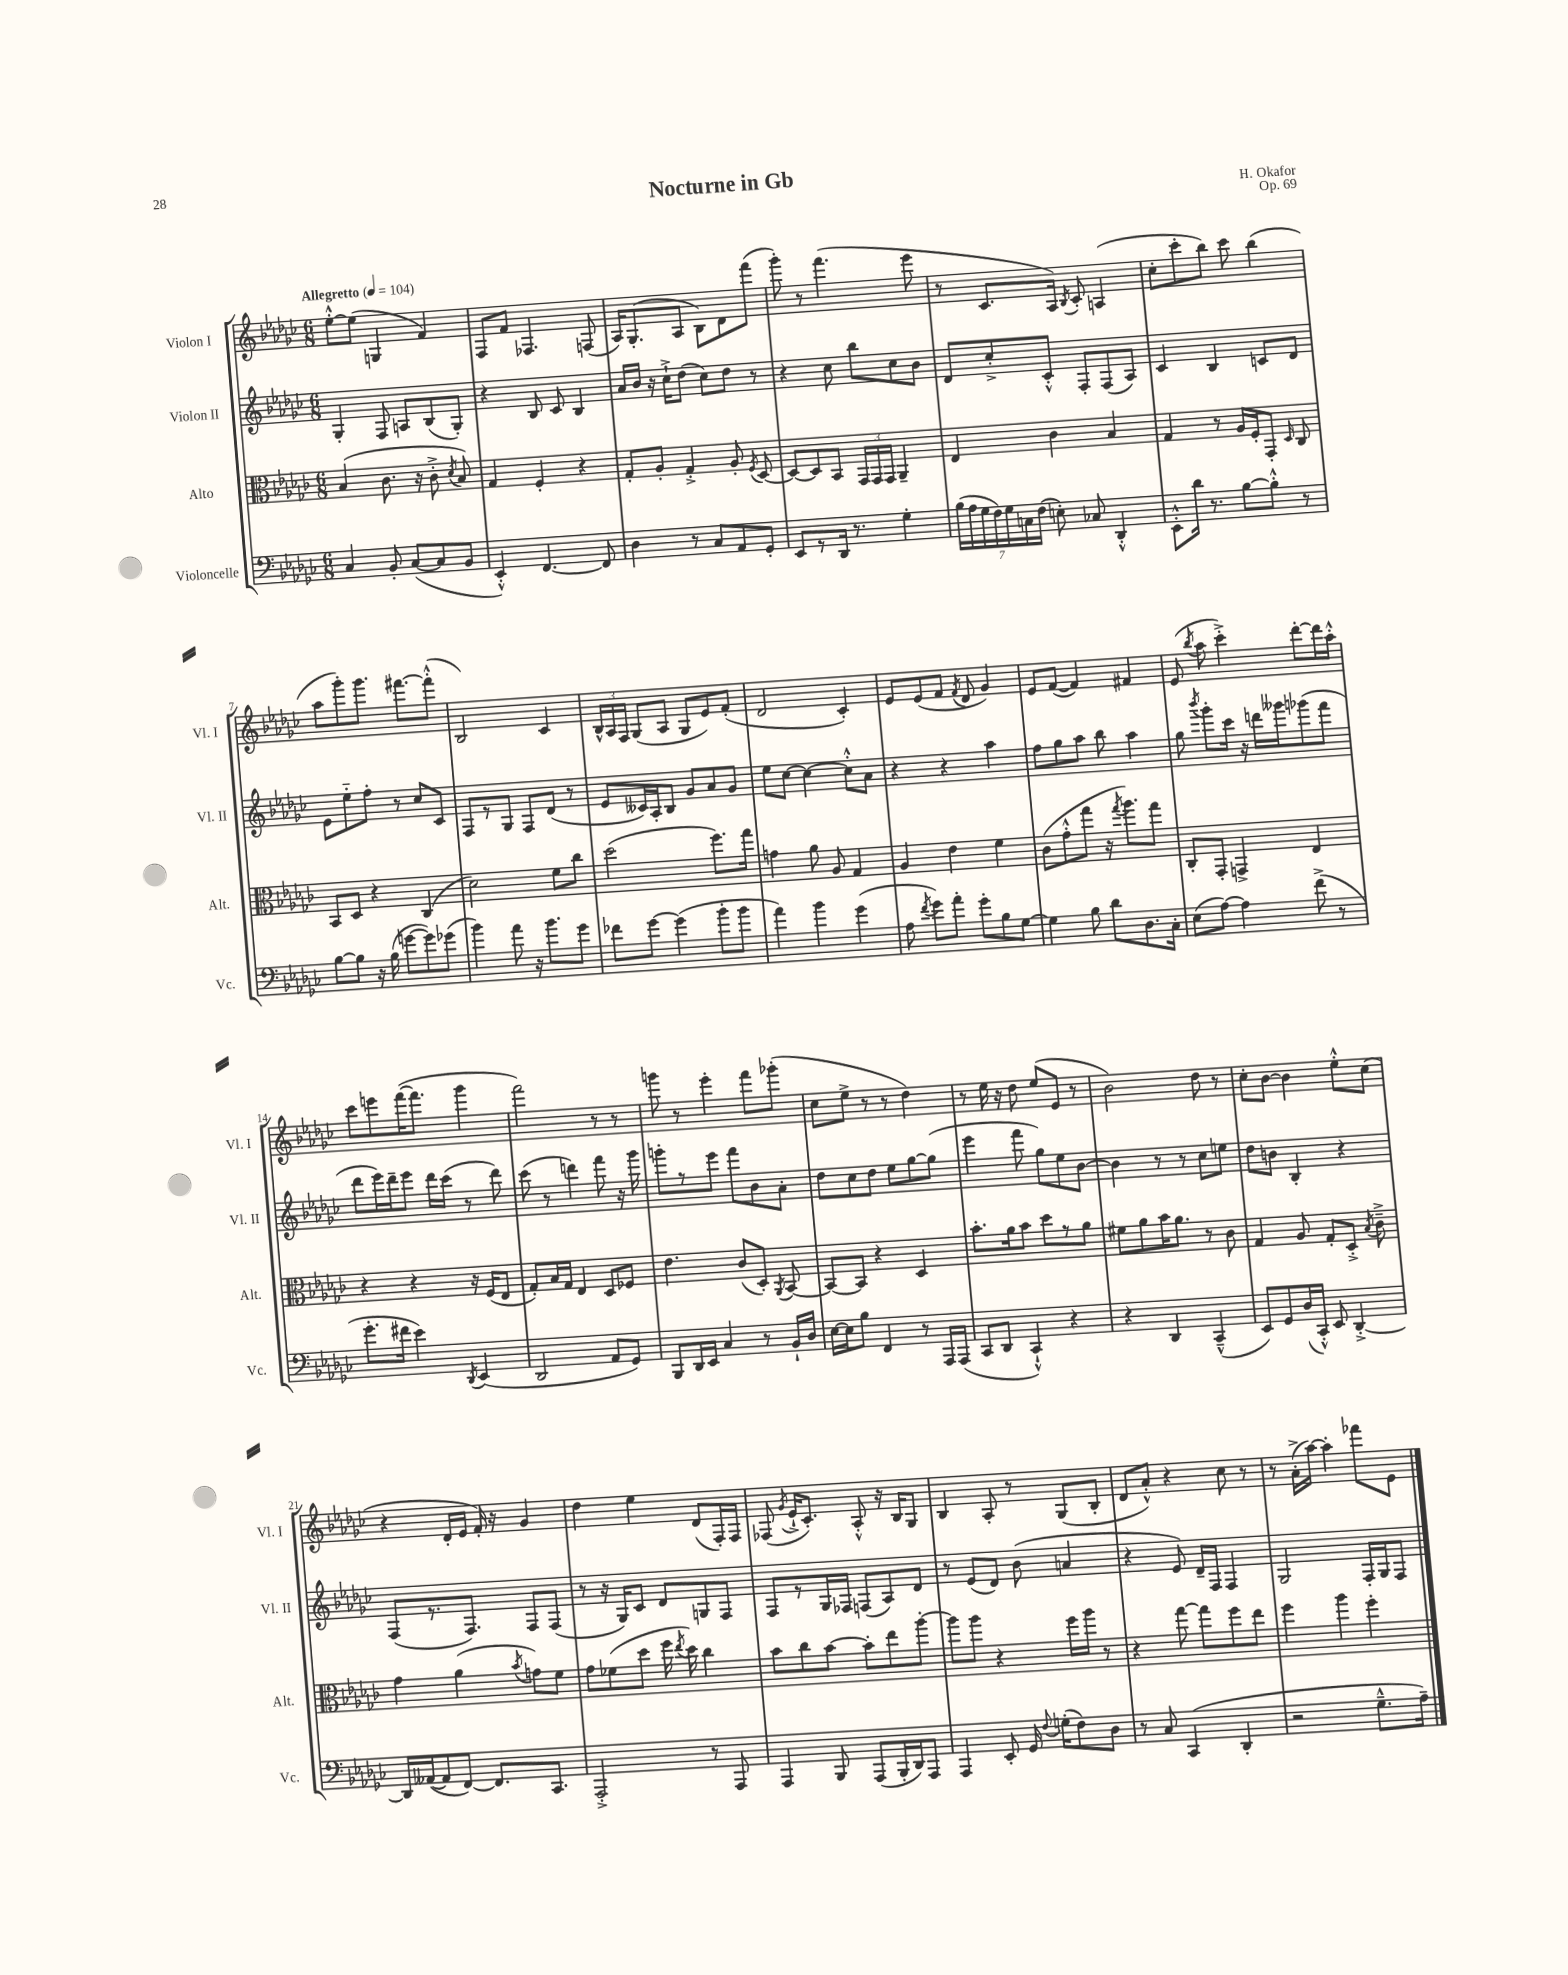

**kern	**kern	**kern	**kern
*staff4	*staff3	*staff2	*staff1
*clefF4	*clefC3	*clefG2	*clefG2
*k[b-e-a-d-g-c-]	*k[b-e-a-d-g-c-]	*k[b-e-a-d-g-c-]	*k[b-e-a-d-g-c-]
*M6/8	*M6/8	*M6/8	*M6/8
*MM104	*MM104	*MM104	*MM104
4C-	(4B-	4G-'	[8ee-'^^
.	.	.	(8ee-]
8BB-'	8.c-	8F	4G
([8C-	.	8A	.
.	16r	.	.
8C-]	8c-'^	(8B-	4f)
.	8qd-	.	.
8BB-	8B-)	8G-')	.
=	=	=	=
4EE-'^^)	4G-	4r	8F
.	.	.	8f
[4.FF	4F'	8B-	4.F-
.	.	8c-	.
.	4r	4B-	.
8FF]	.	.	(8F
=	=	=	=
4D-	8G-'	16a-	16A-)
.	.	16b-	(8.G-'
.	8A-'	16r	.
.	.	16cc-`^	.
8r	4G-'^	(8dd-	8A-
8C-	.	8cc-)	8B-)
8AA-	8A-'	8dd-	8d-
.	8qF	.	.
8GG-'	[8D-	8r	(8fff
=	=	=	=
8EE-	8D-_	4r	8ggg-')
8r	8D-]	.	8r
16DD-	8BB-	8cc-	(4.fff
8.r	.	.	.
.	24GG-	8bb-	.
.	24GG-	.	.
.	24GG-	.	.
4G-'	4AA-~	8cc-	.
.	.	8b-	8eee-
=	=	=	=
(28B-	4E-	8d-	8r
28A-	.	.	.
28G-	.	.	.
28F)	.	.	.
.	.	8cc-'^	8.c-
28G-	.	.	.
28C	.	.	.
(28F	.	.	.
8E')	4c-	8c-'^^	.
.	.	.	16A-)
.	.	.	8qB-
8C-	.	8F'	8c-'
4DD-'^^	4B-	(8F	(4A
.	.	8A-)	.
=	=	=	=
8EE-'^^	4G-	4c-	8cc-'
16d-	.	.	8ccc-'
8.r	.	.	.
.	8r	4B-	8bb-)
[8B-	16A-	.	8ccc-
.	16F'	.	.
8B-'^^]	8GG-'	8c	(4bb-
.	16qqD-	.	.
8r	8C-	8d-	.
=	=	=	=
[8B-	8BB-	8e-	8aa-
8B-]	8D-	8ee-'~	8ggg-')
16r	4r	8ff'	8.ggg-
(16B-	.	.	.
[8g	.	8r	.
.	.	.	[8.fff#
8g])	(4C-	8cc-	.
(8g-	.	8c-	(8fff#'^^]
=	=	=	=
4b-)	2d-)	8F	2B-)
.	.	8r	.
8a-	.	8G-	.
16r	.	8F	.
8.b-	.	.	.
.	8f	(8d-	4c-
8g-	8cc-	8r	.
=	=	=	=
8f-	(2dd-	8e-	24B-^^
.	.	.	24A-
.	.	.	24F
[8g-	.	16c--)	(8G-
.	.	16A-'	.
(4g-]	.	8B-	8A-
.	.	8g-	8G-
8b-'	8.ff)	8a-	8e-)
8b-	.	8g-	(8f'
.	16gg-	.	.
=	=	=	=
4a-)	4g	8ee-	2d-
.	.	[8cc-	.
4b-	8a-	4cc-_	.
.	8A-	.	.
(4g-	4G-	8cc-'^^]	4c-')
.	.	8a-	.
=	=	=	=
8A-	4A-	4r	8e-
8qf	.	.	.
8g-)	.	.	(8e-
8a-'	4e-	4r	8f
.	.	.	8qf
8g-'	.	.	8d-
8B-	4f	4aa-	4g-)
[8G-	.	.	.
=	=	=	=
4G-]	(8c-	8ff	8e-
.	8g-'^^	8gg-	([8f
8B-	8gg-	8aa-	4f])
8d-	16r	8bb-	.
.	8qgg-	.	.
.	8.aa-)	.	.
8.D-	.	4aa-	4f#
.	8gg-	.	.
16C-'	.	.	.
=	=	=	=
(8E-	8C-'	8gg-	(8e-
.	.	8qbbb-	8qbb-
[8A-)	8GG-'	8ggg-'	8aa-
4A-]	4GG^	16ccc-	4ccc-'^)
.	.	16r	.
.	.	16ddd	.
.	.	16ggg--	.
(8f^	4E-	(8ggg-	[8ddd-'
8r	.	8fff	16ddd-]
.	.	.	16aa-'^^
=	=	=	=
8.g-'	4r	8ddd-	8ccc-
.	.	16eee-)	8eee
16f#	.	16ddd-~	.
4e-)	4r	8eee-	([16fff
.	.	.	8.fff]
.	.	16ddd-	.
.	.	(16ccc-	.
8qDD-	.	.	.
(4EE-	16r	8r	4ggg-
.	(16F	.	.
.	8E-	8ddd-)	.
=	=	=	=
2DD-	8G-')	(8ccc-	2fff)
.	16B-	8r	.
.	16G-	.	.
.	4E-	4ddd)	.
8AA-	8D-	8fff	8r
8GG-)	8F-	16r	8r
.	.	16ggg-	.
=	=	=	=
8BBB-	4.e-	8ggg'	8ggg
16DD-	.	8r	8r
16EE-	.	.	.
4C-	.	8eee-	4eee-'
.	(8c-	8fff	.
8r	8D-')	8b-	8fff
.	8qAA-	.	.
16BB-`	[8BB-	8a-'	(8ggg-'
16D-	.	.	.
=	=	=	=
[16E-	8BB-_	8dd-	8cc-
16E-]	.	.	.
8B-	8BB-]	8cc-	8ee-^
4FF	4r	8dd-	8r
.	.	8ee-	8r
8r	4D-	[8gg-	4dd-)
16AAA-	.	(8gg-]	.
(16AAA-	.	.	.
=	=	=	=
8CC-	8.b-'	4eee-	8r
8DD-	.	.	16ee-
.	16a-	.	16r
4CC-`^^)	8b-	8fff	8dd-
.	8dd-	8gg-)	(8ee-
4r	8r	8ee-	8e-
.	8a-	[8b-	8r
=	=	=	=
4r	8f#	4b-]	2b-)
.	8a-	.	.
4DD-	16b-	8r	.
.	8.a-	.	.
.	.	8r	.
(4CC-~^^	8r	8cc-	8dd-
.	8c-	8ee	8r
=	=	=	=
8EE-)	4G-	8dd-	8cc-'
8GG-	.	8b	[8b-
(16D-	8A-	4B-'	4b-]
16CC-'^^)	.	.	.
8EE-	8G-'	.	.
[4DD-'^	8D-'^	4r	8ee-'^^
.	8qB-	.	.
.	8c-~^	.	(8cc-
=	=	=	=
16DD-]	4g-	(8F	4r
([16AA--	.	.	.
8AA--]	.	8.r	.
[8FF)	(4a-	.	16d-'
.	.	8.F)	16e-
8.FF]	.	.	16f')
.	.	.	16r
.	8qb-	.	.
.	8g)	8F	4g-
8.CC-	.	.	.
.	8f	(8F	.
=	=	=	=
2AAA-'^	8g-	8r	4dd-
.	(8f-	16r	.
.	.	16G-)	.
.	8dd-	8c-	4ee-
.	16ff	8d-	.
.	8qee-	.	.
.	16dd-)	.	.
8r	4cc-	8G	(8d-
8AAA-	.	8F	16F')
.	.	.	16F
=	=	=	=
4AAA-	8b-	8F	(8F-
.	.	.	8qg-
.	8cc-	8r	16e-`^
.	.	.	8.c-')
8BBB-	[8b-	16G-	.
.	.	16F-	.
(8AAA-	8b-']	(8F	8A-'^^
16BBB-'	8ee-	8A-)	16r
16DD-)	.	.	16B-
8AAA-	[8aa-'	8d-	8G-
=	=	=	=
4AAA-	8aa-]	8r	4B-
.	8aa-	(8e-	.
8EE-'	4r	8d-)	8A-'
16GG-	.	(8b-	8r
8qqF	.	.	.
(16G'	.	.	.
8F)	16ff	4a	(8G-
.	16aa-	.	.
8D-	8r	.	8B-'
=	=	=	=
8r	4r	4r	8d-
8C-	.	.	8a-'^^)
(4CC-	[8gg-	8e-)	4r
.	8gg-]	16d-~	.
.	.	16F	.
4DD-'	8ff	4F	8cc-
.	8ee-	.	8r
=	=	=	=
2r	4ff	2G-	8r
.	.	.	(16a-'^
.	.	.	[16aa-)
.	4aa-	.	4aa-']
8.G-~^^	4ff'	16F'	8fff-
.	.	16G-	.
.	.	8F	8e-
16A-~)	.	.	.
==	==	==	==
*-	*-	*-	*-
